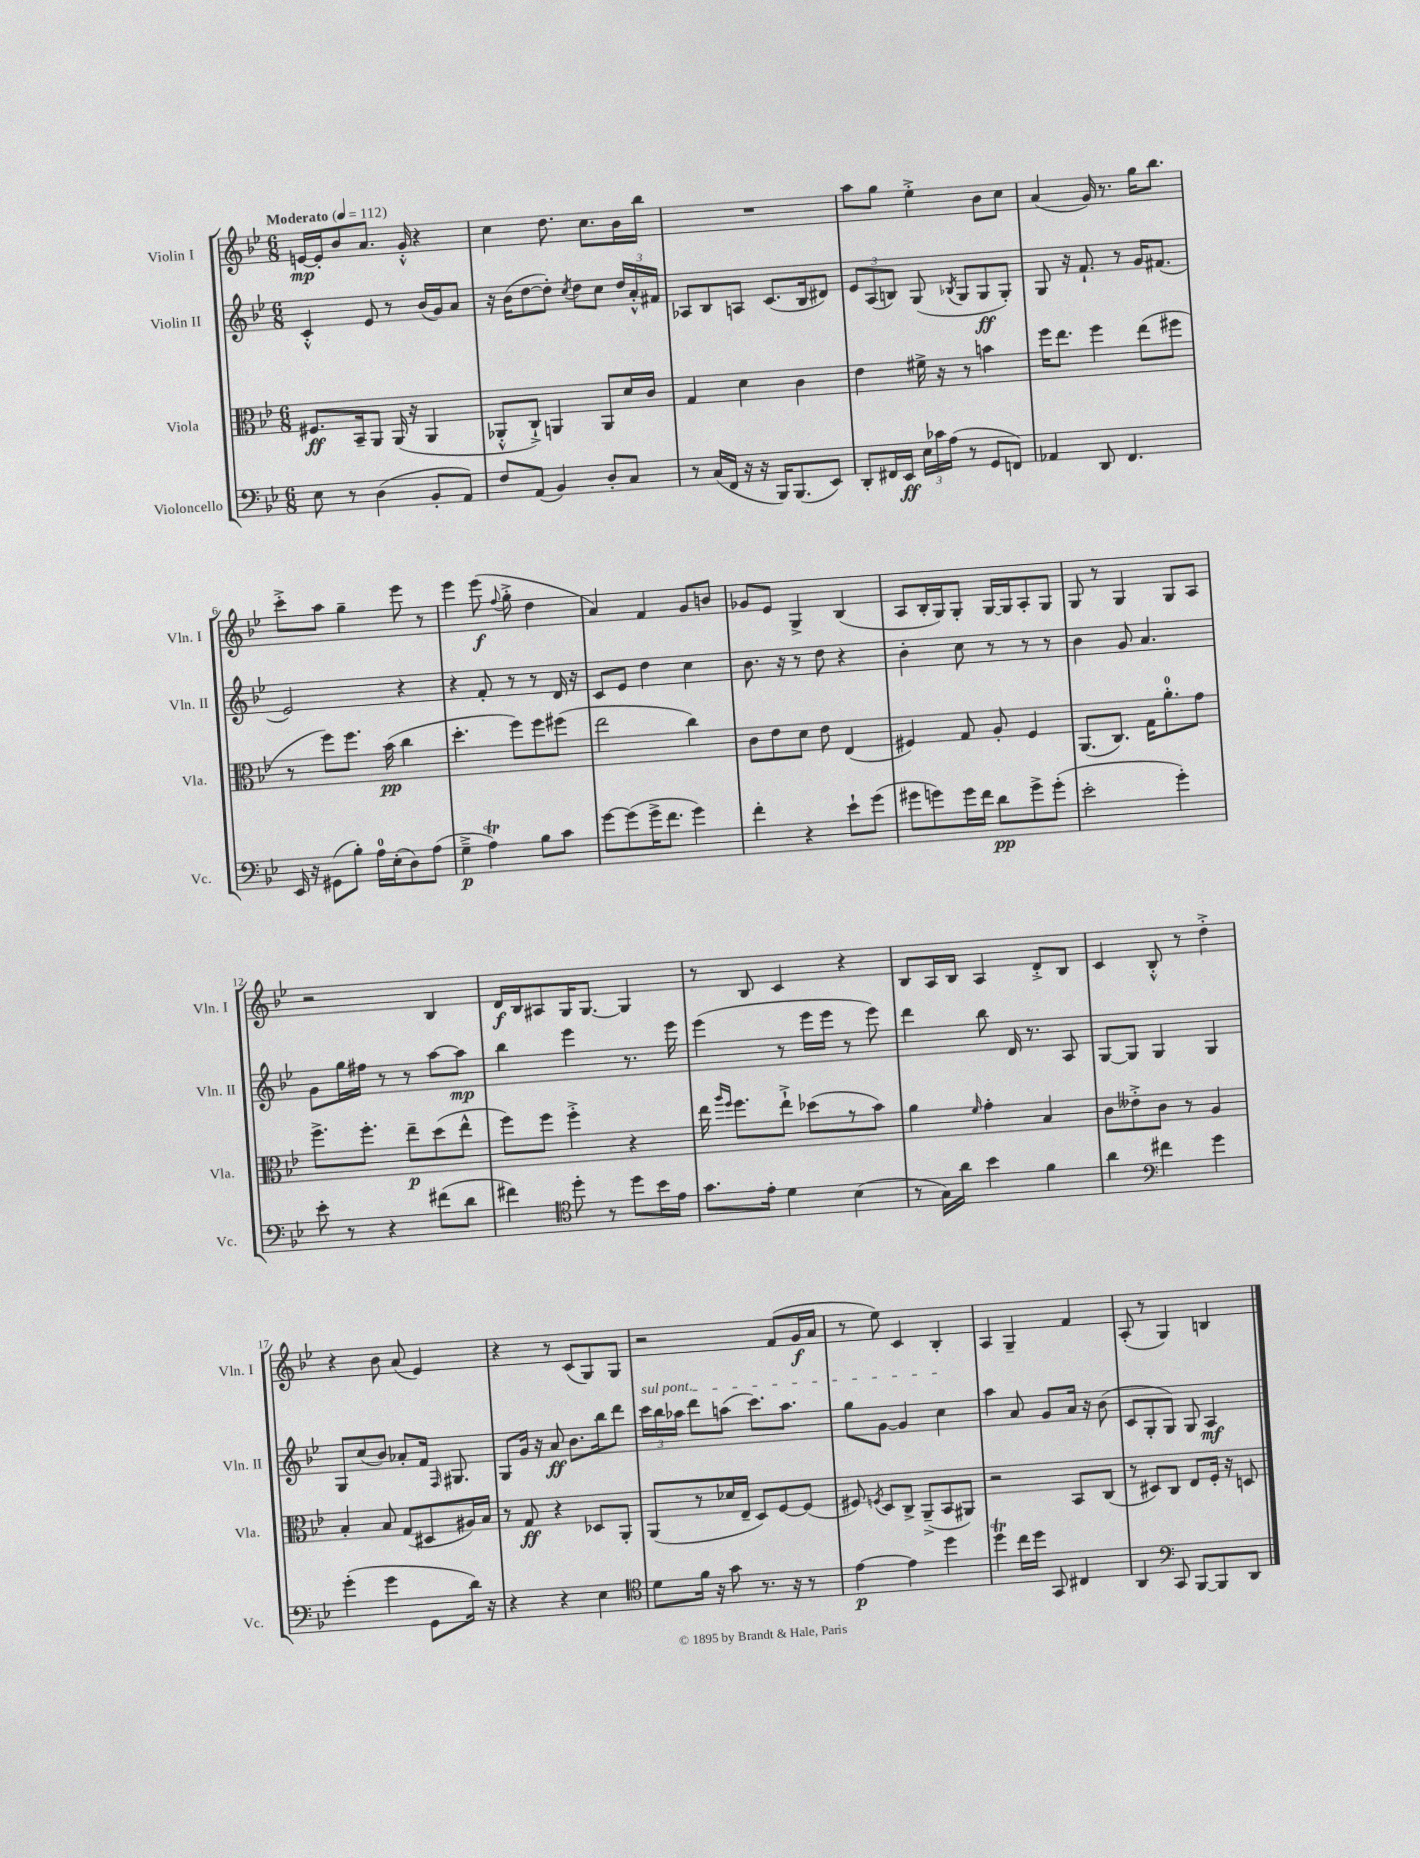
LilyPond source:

<<
\new StaffGroup <<
\new Staff = "s0" \with { instrumentName = "Violin I" shortInstrumentName = "Vln. I" } {
    \clef treble \key bes \major \numericTimeSignature \time 6/8 \tempo "Moderato" 4 = 112
    \autoBeamOff e'16[~\mp e'16-. bes'8 a'8.] g'16-.-^ r4 |
    c''4 d''8. c''8.[ bes'16 bes''16] |
    R2. |
    a''8[ g''8] ees''4-.-> bes'8[ c''8] |
    a'4( g'16) r8. g''16[ bes''8.] |
    c'''8[-.-> a''8] g''4-- ees'''8 r8 |
    ees'''4 ees'''8\f( \appoggiatura { f''8 } g''8-.-> d''4 |
    a'4) f'4 g'8[ b'8] |
    ges'8[ ees'8] g4-> bes4( |
    a8[ bes16-. g16) g8]-. g16[~ g16 a8-. g8] |
    g8 r8 g4 g8[ a8] |
    r2 bes4 |
    d'16[\f bes16 ais8 g16 g8.]~ g4 |
    r8 bes8 c'4 r4 |
    bes8[ a16 bes16] a4 d'8[-.-> bes8] |
    c'4 bes8-.-^ r8 d''4-.-> |
    r4 bes'8 a'8( ees'4) |
    r4 r8 c'8[( g8) g8] |
    r2 f'8[( g'16\f a'16] |
    r8 ees''8) c'4 bes4-. |
    a4 g4-- f'4 |
    a8-.( r8 g4) b4 \bar "|." |
}
\new Staff = "s1" \with { instrumentName = "Violin II" shortInstrumentName = "Vln. II" } {
    \clef treble \key bes \major \numericTimeSignature \time 6/8
    \autoBeamOff c'4-.-^ ees'8 r8 bes'16[( g'16) a'8] |
    r16 bes'16[( d''8~ d''8]-.) \acciaccatura { c''8 } d''8[ c''8] \tuplet 3/2 { d''16[ a'16-.-^ fis'16] } |
    aes8[ bes8 a8] c'8.[( bes16 dis'8]) |
    \tuplet 3/2 { ees'8[ a8( b8]) } g8( \acciaccatura { bes8 } g8[ g8\ff g8]-.) |
    g8 r16 f'8.-! r8 g'16[ fis'8.]( |
    ees'2) r4 |
    r4 f'8-. r8 r8 d'16 r16 |
    c'8[ ees'8] d''4 c''4 |
    bes'8. r16 r8 d''8 r4 |
    bes'4-. c''8 r8 r8 r8 |
    bes'4 g'8 a'4. |
    g'8[ g''16 fis''16] r8 r8 a''8[~ a''8]\mp |
    bes''4 ees'''4 r8. ees'''16 |
    ees'''4( r8 ees'''16[ ees'''16] r8 ees'''8) |
    d'''4 bes''8 d'16 r8. a8 |
    g8[~ g8] g4 g4 |
    g8[ c''8( bes'8]) aes'8[-. f'16] \grace { f16 } gis8. |
    g8[ g'16] r16 a'8\ff bes'8.[ bes''16 d'''8] |
    \tuplet 3/2 { \once \override TextSpanner.bound-details.left.text = \markup { \italic "sul pont." } c'''16[\startTextSpan bes''16 aes''16] } d'''8[ a''8]( c'''8.[) a''8.] |
    g''8[ g'8]~ g'4 c''4\stopTextSpan |
    a''4 a'8 g'8[ a'16] r16 bes'8( |
    c'8[ g8-. g8]) g8 a4\mf \bar "|." |
}
\new Staff = "s2" \with { instrumentName = "Viola" shortInstrumentName = "Vla." } {
    \clef alto \key bes \major \numericTimeSignature \time 6/8
    \autoBeamOff fis8.[\ff bes,16-- a,8] a,16( r16 a,4 |
    aes,8[-.-^ c8]-!->) a,4 a,8[ d'16 c'16] |
    g4 d'4 c'4 |
    ees'4 fis'16-> r16 r8 b'4 |
    f''16[ ees''8.] f''4 ees''8[( fis''8] |
    r8 f''8[) f''8.] bes'16\pp( c''4 |
    d''4.-. f''8[) f''8 fis''8]( |
    ees''2 c''4) |
    c'8[ ees'8 d'8] ees'8 ees4( |
    fis4) g8 a8-. fis4 |
    a,8.[( c8.]) g16[ a'8.-0-. g'8] |
    f''8.[-> f''8.]-. ees''8[--\p d''8( ees''8]-^ |
    f''8[) f''8] f''4-.-> r4 |
    ees''16 \grace { a''16[ f''16] } f''8.[ ees''8]-!-> des''8[( r8 bes'8]) |
    a'4 \grace { f'16 } g'4-. bes4 |
    c'8[ eeses'8-.-> c'8] r8 a4 |
    bes4-. bes8 g8[( dis8 ais16) bes16] |
    r8 g8\ff r4 des8[ a,8]-. |
    a,8[( r8 des'16 ees16]-- d8[) f8~ f8]( |
    fis8) \acciaccatura { f8 } d8[ c8]-> a,8[--->( bes,8 ais,8]) |
    r2 bes,8[ c8]( |
    r8 dis8[) c8] ees8[ f16]-. r16 d8 \bar "|." |
}
\new Staff = "s3" \with { instrumentName = "Violoncello" shortInstrumentName = "Vc." } {
    \clef bass \key bes \major \numericTimeSignature \time 6/8
    \autoBeamOff ees8 r8 d4( bes,8[-. a,8]) |
    f8[ a,8]( bes,4) d8[-. c8] |
    r8 c16[( f,16] r16 r16 bes,,16[) bes,,8.( ees,8]) |
    d,8[-. fis,16 ees,16]\ff \tuplet 3/2 { ees16[ ces'16 a16]( } r8 g,8[ f,8]) |
    aes,4 d,8 f,4. |
    ees,16 r16 gis,8[( bes8]-.) a16[-0 ees16-.( d8) a8]( |
    g4--->\p a4\trill) bes8[ c'8] |
    g'8[~ g'8( g'16-> f'8.] g'4) |
    f'4-. r4 ees'8[-! g'8]( |
    gis'8[ g'8) g'16 f'16] d'8[\pp g'8-> g'8]-.( |
    ees'2-. g'4-.) |
    ees'8-. r8 r4 fis'8[( d'8] |
    fis'4) \clef tenor d''8-. r8 d''8[ bes'16 ees'16] |
    g'8.[ ees'16]-. d'4 bes4( |
    r8 g16[) a'16] bes'4 f'4 |
    a'4 \clef bass fis'4 g'4 |
    g'4-.( g'4 g,8[ d'16]) r16 |
    r4 r4 ees4 |
    \clef tenor d'8[ f'16] r16 g'8 r8. r16 r8 |
    ees'4~\p ees'4 d''4 |
    d''4\trill c''16[ d''16] g,8 cis4 |
    a,4 \clef bass c,8 bes,,8[~ bes,,8 d,8] \bar "|." |
}
>>
>>
